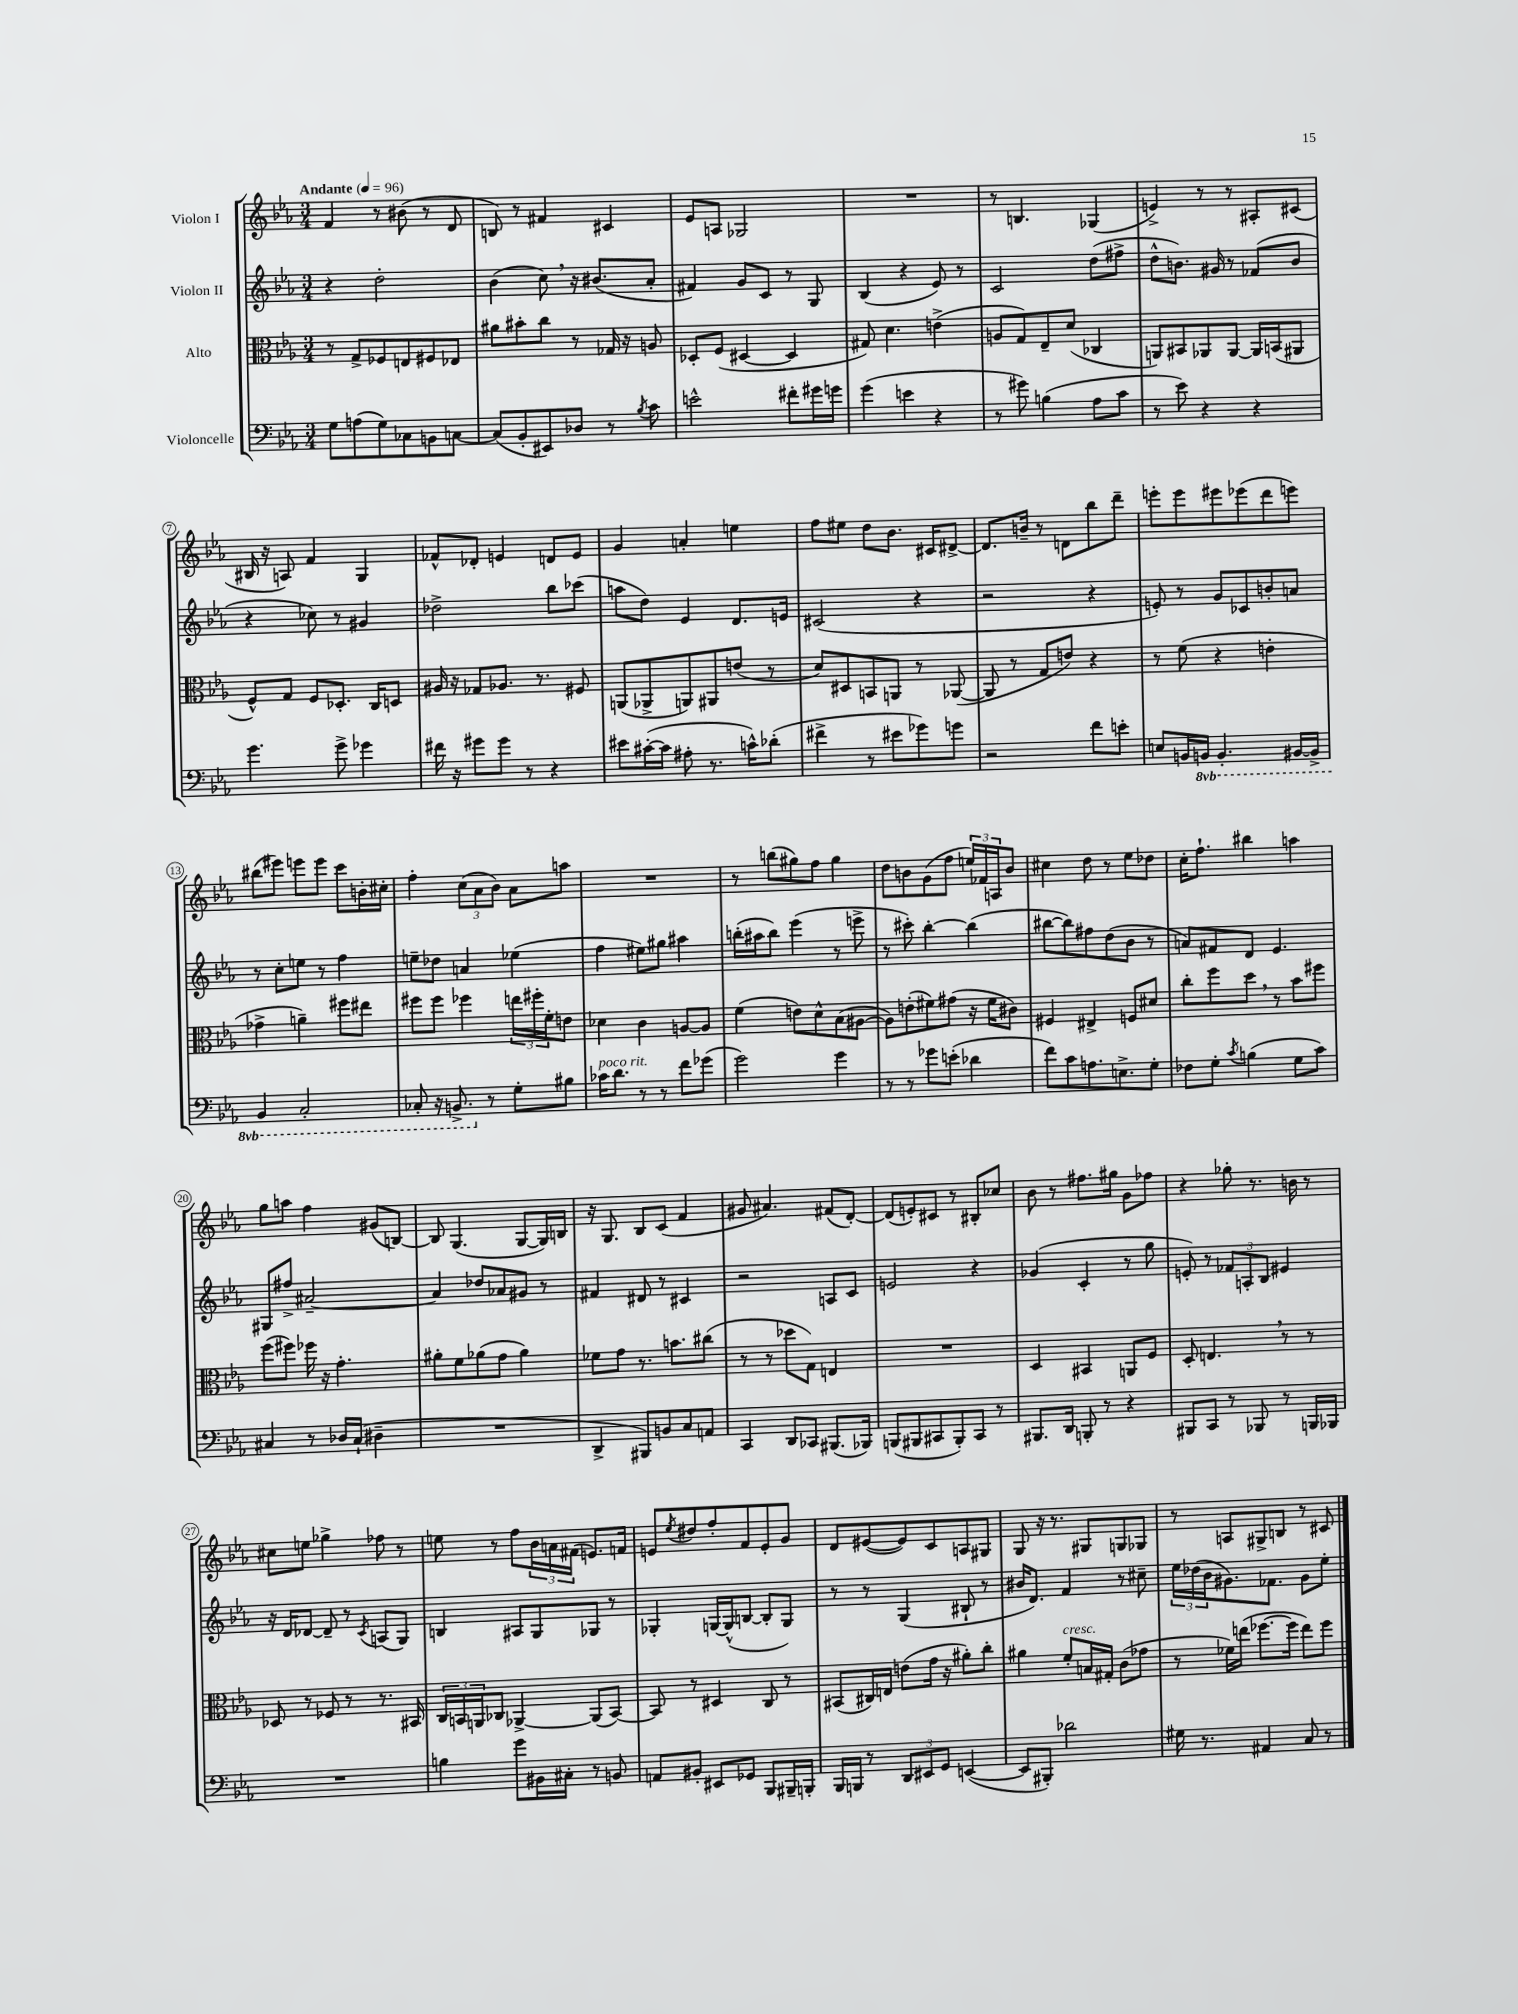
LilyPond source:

<<
\new StaffGroup <<
\new Staff = "s0" \with { instrumentName = "Violon I" } {
    \clef treble \key ees \major \numericTimeSignature \time 3/4 \tempo "Andante" 4 = 96
    f'4 r8 bis'8( r8 d'8 |
    b8) r8 fis'4 cis'4 |
    ees'8 a8 ges2 |
    R2. |
    r8 b4. ges4( |
    e'4->) r8 r8 ais8-. cis'8( |
    bis16 r16 a8) f'4 g4 |
    fes'8-^ des'8-. e'4 d'8 e'8 |
    g'4 a'4-. e''4 |
    f''8 eis''8 d''8 bes'8. cis'16 dis'8~-> |
    dis'8. b'16-- r8 d'8 bes''8 d'''8-- |
    e'''8-. e'''8 eis'''8 ees'''8( d'''8 e'''8) |
    bis''8( eis'''8) e'''8 e'''8 c'''8 b'16-. cis''16-. |
    f''4-. \tuplet 3/2 { c''8( aes'8 bes'8) } aes'8 a''8 |
    R2. |
    r8 b''8( gis''8) f''8 gis''4 |
    d''8 b'8 g'8( f''8 \tuplet 3/2 { e''16) fes'16 a16 } b'8 |
    cis''4 d''8 r8 ees''8 des''8 |
    c''16-. f''8.-! bis''4 a''4 |
    g''8 a''8 f''4 gis'8( b8~) |
    b8 g4.( g8~ g16) b16 |
    r16 g8. bes8 c'8( f'4 |
    gis'8 ais'4.) fis'8( d'8~-.) |
    d'8( e'8-.) cis'8 r8 bis8-. ces''8 |
    bes'8 r8 fis''8. gis''16 g'8 fes''8 |
    r4 ges''8-. r8. b'16 r8 |
    cis''8 e''8 ges''4-> fes''8 r8 |
    e''8 r8 f''8 \tuplet 3/2 { bes'16 a'16 fis'16( } e'8.) f'16 |
    e'8 \acciaccatura { ees''8 } dis''8 f''8-. f'8 e'8-. g'8 |
    d'8 eis'8~( eis'8) c'8 a8 gis8 |
    g8 r16 r8. gis8 g8 ges8 |
    r8 a8 gis8-> b8 r8 cis'8 \bar "|." |
}
\new Staff = "s1" \with { instrumentName = "Violon II" } {
    \clef treble \key ees \major \numericTimeSignature \time 3/4
    r4 d''2-. |
    bes'4( c''8) \breathe r16 bis'8.( aes'8-. |
    fis'4) g'8 c'8 r8 g8 |
    bes4( r4 ees'8) r8 |
    c'2 d''8( fis''8-> |
    d''8-^ b'8.) gis'16 r8 fes'8( b'8 |
    r4 ces''8) r8 gis'4 |
    des''2-> bes''8 ces'''8( |
    a''8 d''8) ees'4 d'8. e'16 |
    cis'2( r4 |
    r2 r4 |
    e'8-.) r8 g'8 ces'8 b'8-. a'8 |
    r8 c''8-. e''8 r8 f''4 |
    e''8-- des''8 a'4 ees''4( |
    f''4 eis''8) gis''8 ais''4 |
    b''16-.( ais''16 b''8) ees'''4( r8 e'''8-> |
    r8 cis'''8-.) bes''4~-. bes''4( |
    bis''8~ bis''8) fis''8 d''8( bes'8 r8 |
    a'8) fis'8 d'8 ees'4. |
    gis8 fis''8-> ais'2~-- |
    ais'4 des''8 aes'8 gis'8 r8 |
    fis'4 dis'8 r8 cis'4 |
    r2 a8 c'8 |
    e'2 r4 |
    ges'4( c'4-. r8 g''8 |
    e'8-.) r8 \tuplet 3/2 { fes'8 a8-. bes8 } eis'4 |
    r16 d'16 des'8~ des'8-- r8 \acciaccatura { c'8 } a8( g8) |
    b4 ais8 g8 ges8 r8 |
    ges4-. g16~ g16-^( b8~ b8-. g8) |
    r8 r8 g4( bis8-! r8 |
    bis'16 d'8.) f'4 r8 cis''8-- |
    \tuplet 3/2 { ees''16 des''16( bes'16 } gis'8.) fes'8. gis'8 ees''8-. \bar "|." |
}
\new Staff = "s2" \with { instrumentName = "Alto" } {
    \clef alto \key ees \major \numericTimeSignature \time 3/4
    r8 g8-> fes8 e8 fis8 ees8 |
    ais'8 bis'8-. c''8 r8 ges16 r16 a8 |
    des8-. f8( dis4~ dis4 |
    gis8) d'4. e'4->( |
    a8 g8) ees8-- d'8( ces4 |
    a,8) bis,8 aes,8 aes,8~ aes,16 b,16( ais,8 |
    f8-^) g8 f8 des8.-. c16 d8 |
    ais16 r16 ges8 aes8. r8. fis8 |
    a,8( aes,8-> a,8) ais,8 e'8( r8 |
    d'8) dis8 b,8 a,8 r8 aes,8~( |
    aes,8 r8 g8 e'8) r4 |
    r8 f'8( r4 e'4-. |
    ges'4-> a'4--) fis''8 eis''8 |
    fis''8 fis''8 fes''4 \tuplet 3/2 { e''16 fis''16-. f'16-. } e'8 |
    des'4 c'4 a8~ a8 |
    f'4( e'8) d'8-^ bes8( ais8~ |
    ais8) e'8-.( fis'8) gis'8( r16 fis'16 cis'8) |
    fis4 eis4-> f8 dis'8 |
    c''8-. f''8 d''8 \breathe r8 bes'8 fis''8 |
    f''8( fis''8) fes''16 r16 g'4.-. |
    ais'8-. f'8 aes'8( g'8 aes'4) |
    fes'8 g'8 r8. b'8. cis''8( |
    r8 r8 des''8 g8) e4 |
    R2. |
    d4 bis,4 a,8 f8 |
    d8-. e4. \breathe r8 r8 |
    des8 r8 fes8 r8 r8. bis,16 |
    \tuplet 3/2 { c16 b,16 a,16 } ces8 aes,4~-> aes,8( b,8~) |
    b,8 r8 dis4 c8 r8 |
    bis,8( cis16) e16 e'8( g'16 r16 ais'8-.) c''8-. |
    ais'4 f'8-.^\markup { \italic "cresc." } b16 gis16-. c'8( ges'8 |
    r8 fes'16) e''16( fes''8.~ fes''16 e''8) fes''8 \bar "|." |
}
\new Staff = "s3" \with { instrumentName = "Violoncelle" } {
    \clef bass \key ees \major \numericTimeSignature \time 3/4 \set Staff.ottavationMarkups = #ottavation-simple-ordinals
    g8 a8( g8) ces8 b,8 c8~ |
    c8( bes,8-. eis,8) des8 r8 \acciaccatura { bes8 } c'8 |
    e'2-^ fis'8-. gis'16 g'16 |
    g'4( e'4 r4 |
    r8 gis'8) b4( aes8 c'8 |
    r8 ees'8) r4 r4 |
    g'4. g'8-> ges'4 |
    fis'16 r16 gis'8 gis'8 r8 r4 |
    eis'8 cis'16~-.( cis'16 ais8-. r8. c'16-^) des'8-.( |
    fis'4-> r8 eis'8 ges'8) g'8 |
    r2 f'8 e'8-. |
    e8 b,16 \ottava #-1 b,,16 b,,4.-. bis,,16~ bis,,16-> |
    bes,,4 c,2-. |
    ces,8-. r16 b,,8.-> \ottava #0 r8 g8-. bis8 |
    ces'16^\markup { \italic "poco rit." } d'8. r8 r8 f'8 ges'8( |
    g'2) g'4 |
    r8 r8 ges'8 e'8-.( des'4 |
    f'8) c'8 a8. e8.-> g8-. |
    fes8 g8-. \acciaccatura { c'8 } b4( g8 c'8) |
    cis4 r8 des16 cis16-!( dis4-- |
    R2. |
    d,4-> bis,,8) b,8 c8 a,8 |
    c,4 d,8 ces,8 bis,,8.( bes,,16) |
    b,,8( bis,,8 cis,8 bis,,8-.) cis,8 r8 |
    bis,,8. d,16 b,,8-. r8 r4 |
    bis,,8 c,8 r8 bes,,8 r8 b,,16 bes,,16 |
    R2. |
    b4 g'8 bis,16 cis16-. r8 b,8 |
    a,8 bis,8-. eis,8 ges,8 bes,,8 bis,,16-- b,,16-. |
    bes,,16 b,,16 r8 \tuplet 3/2 { d,8 eis,8 g,8 } e,4~( |
    e,8 bis,,8-.) des'2 |
    gis16 r8. ais,4 c8 r8 \bar "|." |
}
>>
>>
\layout { \context { \Score \override BarNumber.stencil = #(make-stencil-circler 0.1 0.3 ly:text-interface::print) } }
